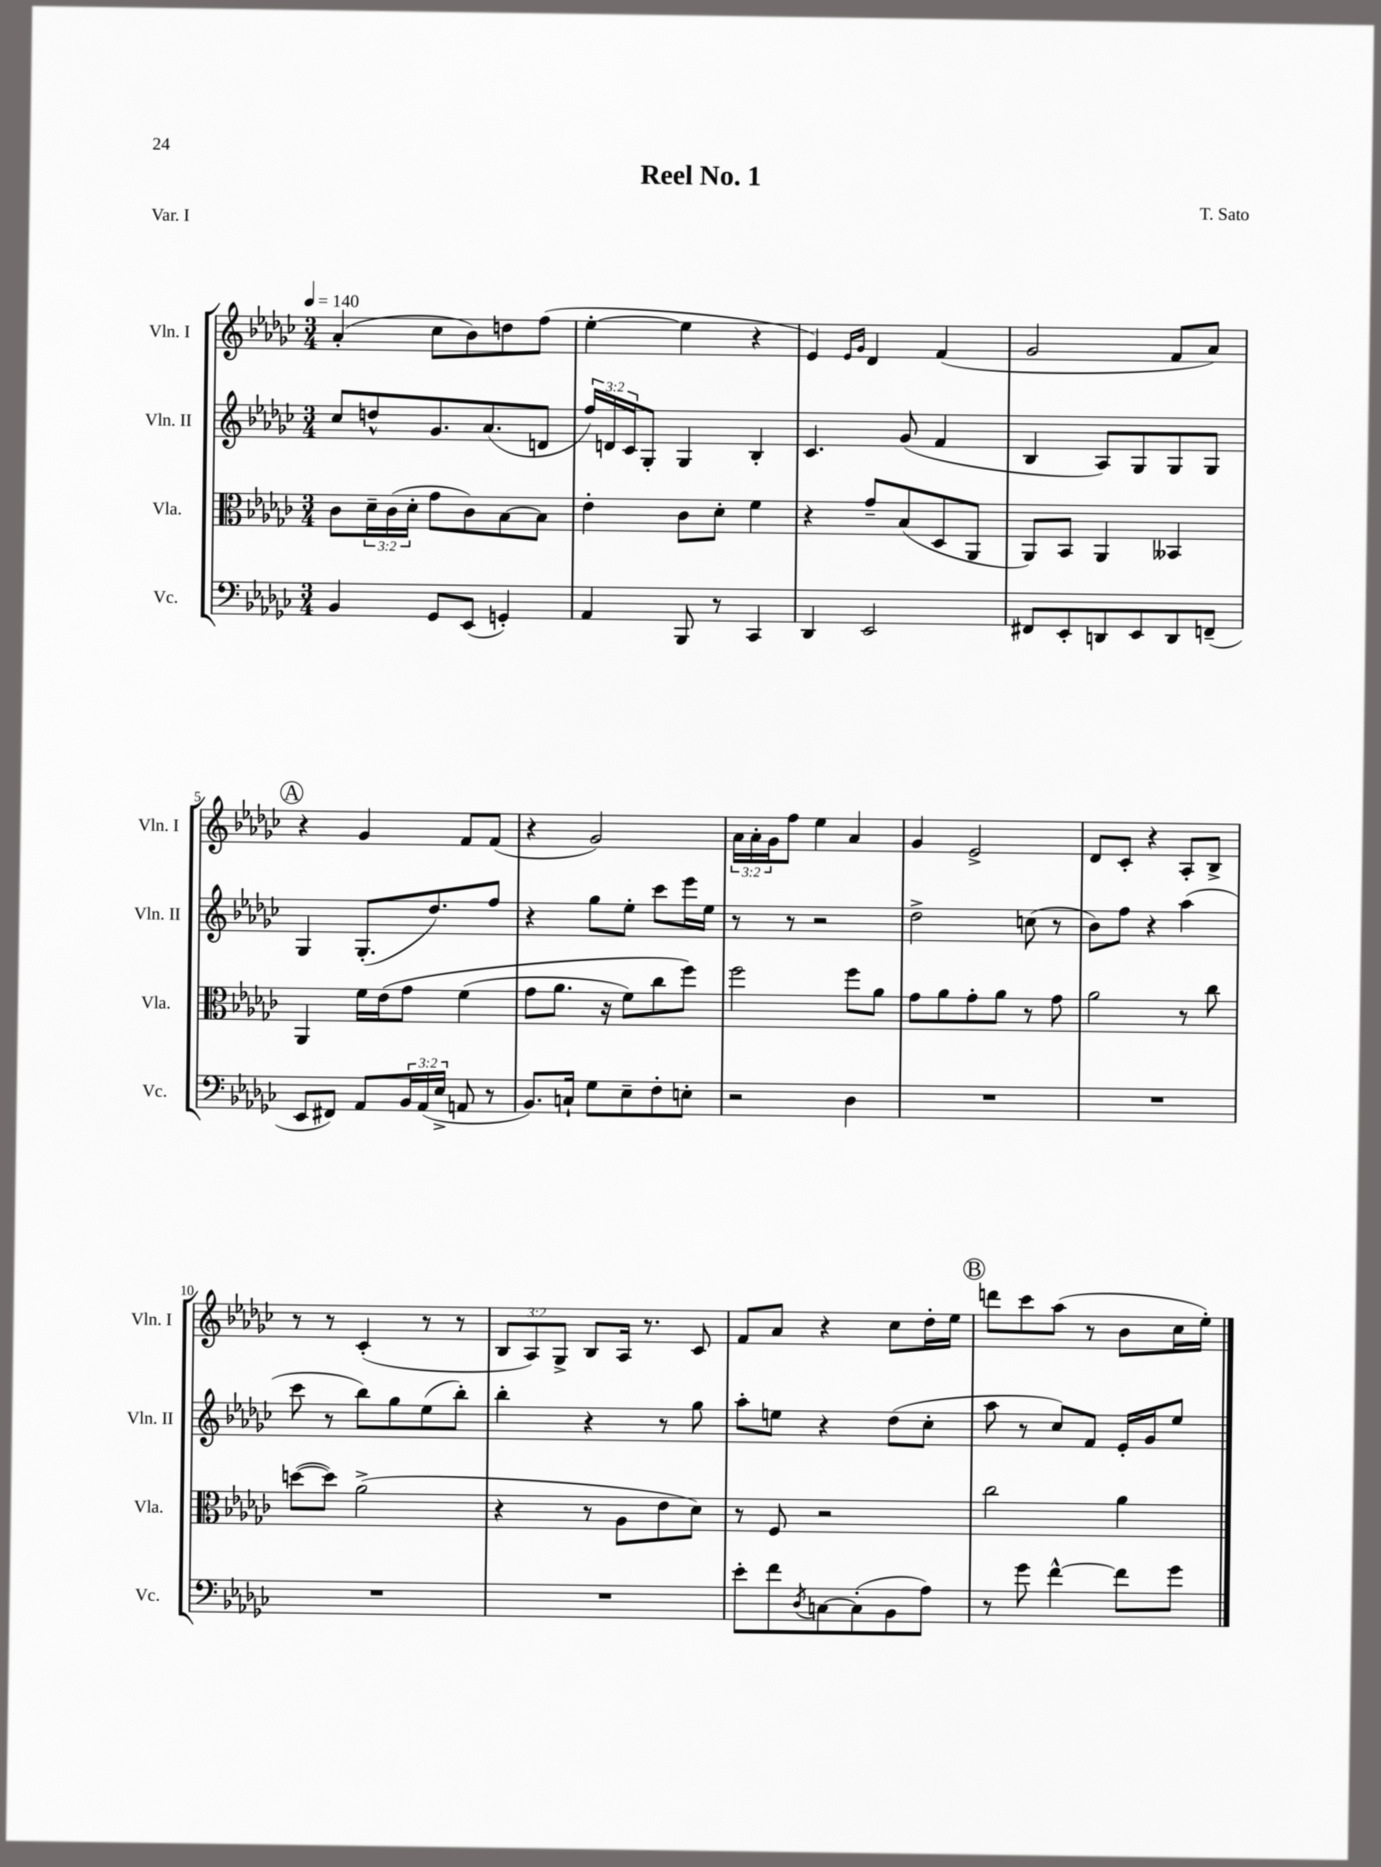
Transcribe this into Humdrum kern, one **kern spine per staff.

**kern	**kern	**kern	**kern
*part4	*part3	*part2	*part1
*staff4	*staff3	*staff2	*staff1
*I"Vc.	*I"Vla.	*I"Vln. II	*I"Vln. I
*I'Vc.	*I'Vla.	*I'Vln. II	*I'Vln. I
*clefF4	*clefC3	*clefG2	*clefG2
*k[b-e-a-d-g-c-]	*k[b-e-a-d-g-c-]	*k[b-e-a-d-g-c-]	*k[b-e-a-d-g-c-]
*M3/4	*M3/4	*M3/4	*M3/4
*MM140	*MM140	*MM140	*MM140
=1	=1	=1	=1
4BB-/	8c-\L	8cc-/L	(4a-'/
.	24d-~\L	8ddn^^/	.
.	(24c-\	.	.
.	24d-'\JJ	.	.
8GG-/L	8g-\L	8.g-/	8cc-\L
(8EE-/J	8c-\)	.	8b-\)
.	.	(8.a-/	.
4GGn'/)	[8B-\	.	8ddn\
.	8B-\J]	8dn/J	(8ff\J
=2	=2	=2	=2
4AA-/	4e-'\	24ff/LL)	[4ee-'\
.	.	24dn/	.
.	.	24c-/J	.
.	.	8G-'/J	.
8BBB-/	8c-\L	4G-/	4ee-\]
8r	8d-'\J	.	.
4CC-/	4f\	4B-'/	4r
=3	=3	=3	=3
4DD-/	4r	4.c-/	4e-/)
.	.	.	16qqe-/LL
.	.	.	16qqg-/JJ
2EE-/	8g-~/L	.	4d-/
.	(8B-/	(8g-/	.
.	8D-/	4f/	(4f/
.	8AA-/J	.	.
=4	=4	=4	=4
8FF#X/L	8AA-/L)	4B-/	2g-/
8EE-'/	8BB-/J	.	.
8DDn/	4AA-/	8A-/L)	.
8EE-/	.	8G-/	.
8DD/	4BB--X/	8G-/	8f/L
(8FFn~/J	.	8G-/J	8a-/J)
!!LO:LB:g=z
!!LO:REH:place=s1:t=A
=5	=5	=5	=5
8EE-/L	4AA-/	4G-/	4r
8FF#X/J)	.	.	.
8AA-/L	16f\LL	(8.G-'/L	4g-/
.	(16e-\J	.	.
24BB-/L	8g-\J	.	.
(24AA-/	.	.	.
.	.	8.dd-/)	.
24E-^/JJ	.	.	.
8AAn/	(4f\	.	8f/L
8r	.	8ff/J	(8f/J
=6	=6	=6	=6
8.BB-/L)	8g-\L	4r	4r
.	8.a-\J	.	.
16Cn`/Jk	.	.	.
8G-\L	.	8gg-\L	2g-/)
.	16r	.	.
8E-~\	8f\L)	8ee-'\J	.
8F'\	8cc-\	8ccc-\L	.
8En'\J	8ff\J)	16eee-\L	.
.	.	16ee-\JJ	.
=7	=7	=7	=7
2r	2ff\	8r	24a-\LL
.	.	.	24a-'\
.	.	.	24g-\J
.	.	8r	8ff\J
.	.	2r	4ee-\
4D-\	8ff\L	.	4a-/
.	8a-\J	.	.
=8	=8	=8	=8
2.r	8g-\L	2dd-^\	4g-/
.	8a-\	.	.
.	8g-'\	.	2e-^/
.	8a-\J	.	.
.	8r	(8ccn\	.
.	8g-\	8r	.
=9	=9	=9	=9
2.r	2a-\	8b-\L)	8d-/L
.	.	8ff\J	8c-'/J
.	.	4r	4r
.	8r	(4aa-\	8A-'/L
.	8cc-\	.	8B-^/J
!!LO:LB:g=z
=10	=10	=10	=10
2.r	([8ddn\L	8ccc-\	8r
.	8dd\J])	8r	8r
.	(2a-^\	8bb-\L)	(4c-'/
.	.	8gg-\	.
.	.	(8ee-\	8r
.	.	8bb-'\J)	8r
=11	=11	=11	=11
2.r	4r	4bb-'\	12B-/L
.	.	.	12A-/)
.	.	.	12G-^/J
.	8r	4r	8B-/L
.	8A-\L	.	16A-/Jk
.	.	.	8.r
.	8e-\	8r	.
.	8d-\J)	8gg-\	8c-/
=12	=12	=12	=12
8e-'\L	8r	8aa-'\L	8f/L
8f\	8F/	8een\J	8a-/J
8qD-/	.	.	.
[8Cn\	2r	4r	4r
(8C'\]	.	.	.
8BB-\	.	(8dd-\L	8cc-\L
8A-\J)	.	8cc-'\J	16dd-'\L
.	.	.	16ee-\JJ
!!LO:REH:place=s1:t=B
=13	=13	=13	=13
8r	2cc-\	8aa-\	8dddn\L
8g-\	.	8r	8ccc-\
[4f^^\	.	8cc-/L)	(8aa-\J
.	.	8f/J	8r
8f\L]	4a-\	16e-'/LL	8b-\L
.	.	16g-/J	.
8g-\J	.	8ee-/J	16cc-\L
.	.	.	16ee-'\JJ)
==	==	==	==
*-	*-	*-	*-
